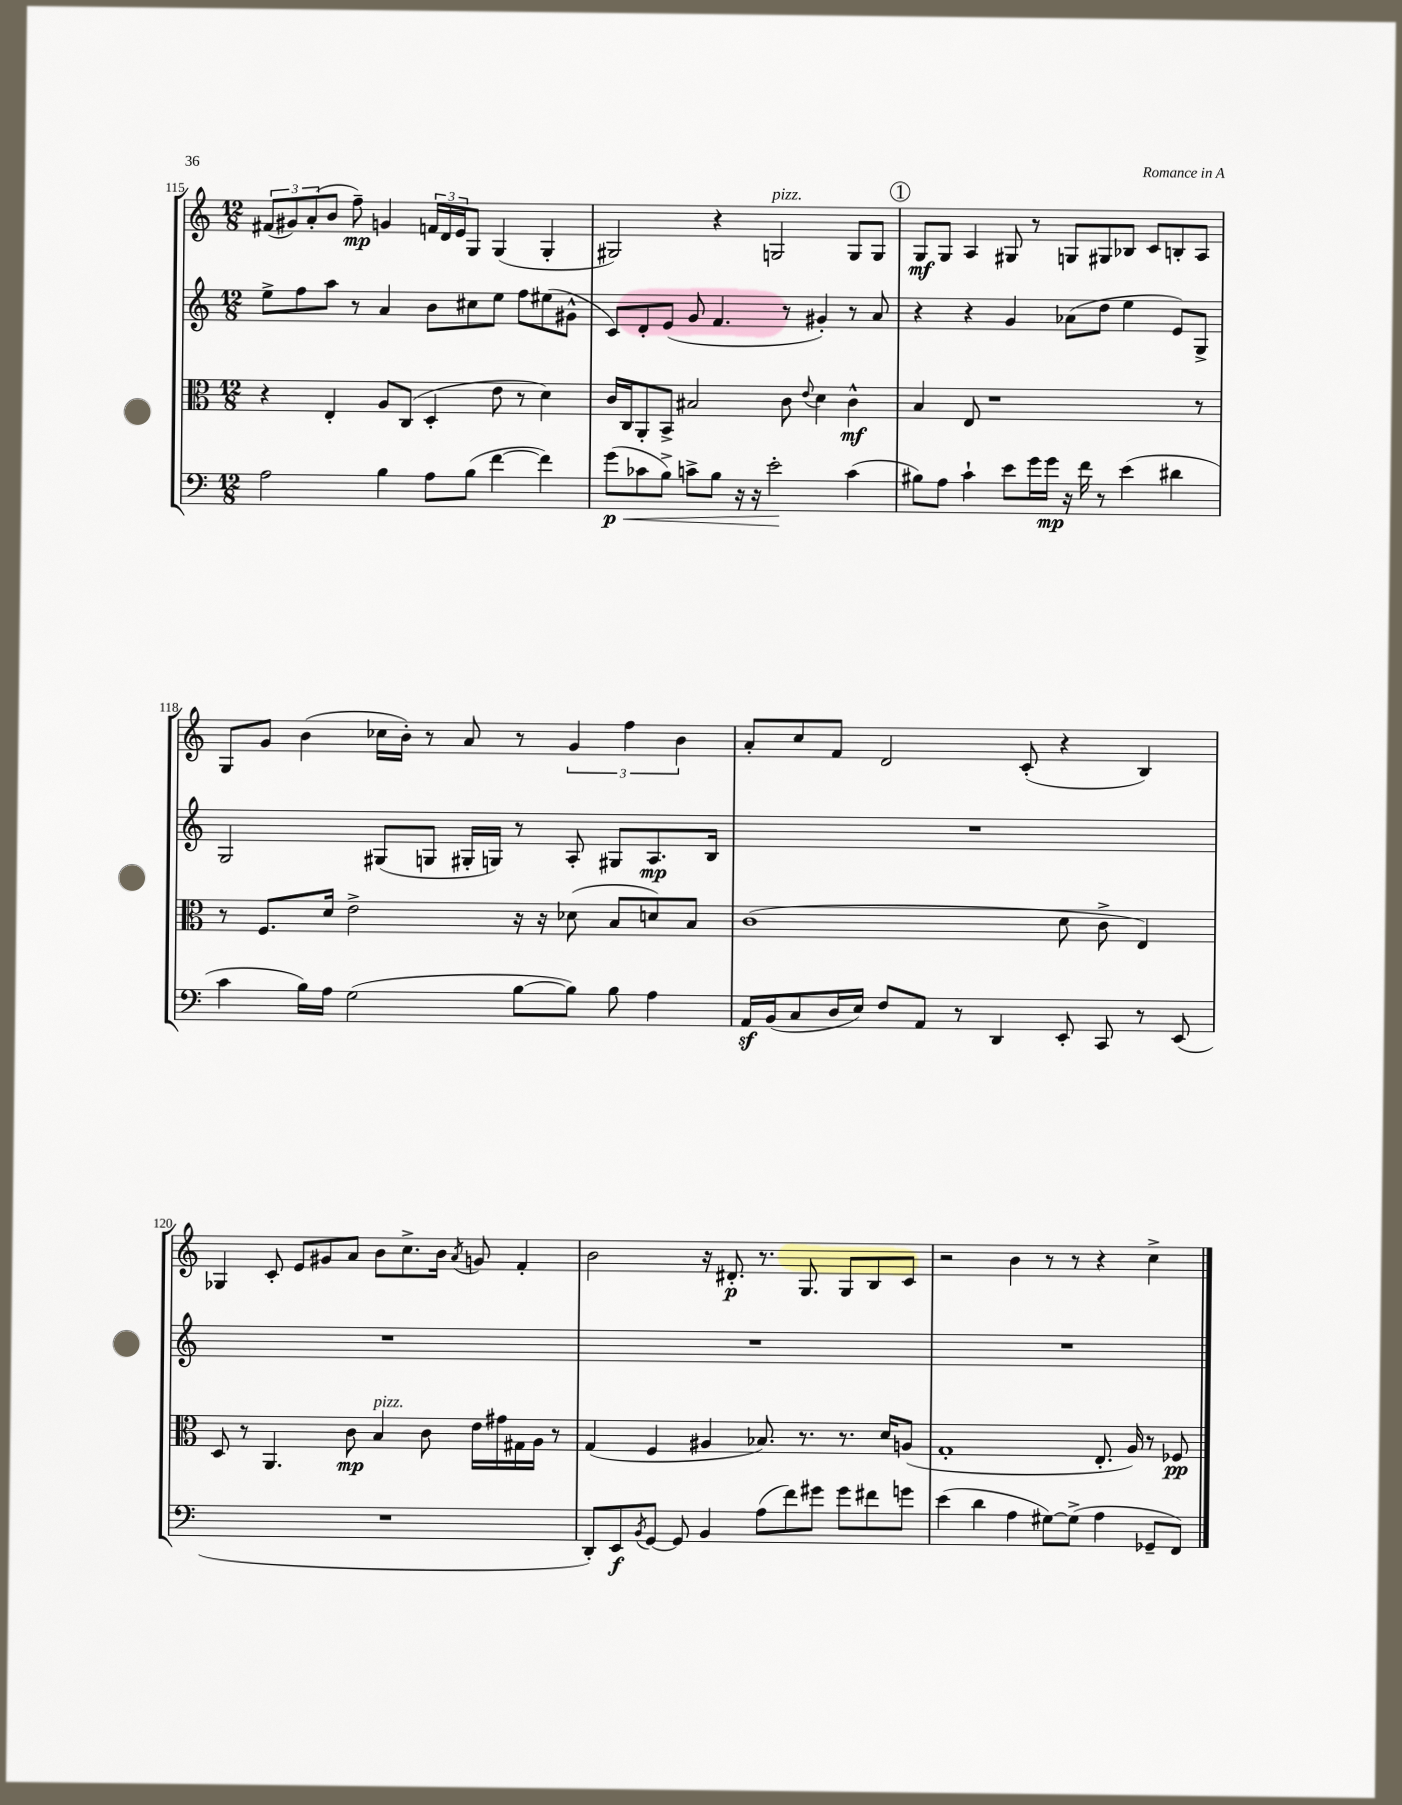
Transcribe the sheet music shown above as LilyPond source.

<<
\new StaffGroup <<
\new Staff = "s0" {
    \clef treble \key c \major \numericTimeSignature \time 12/8
    \tuplet 3/2 { fis'8( gis'8) a'8-.( } b'8 f''8--\mp) g'4 \tuplet 3/2 { f'16 d'16 e'16 } g8 g4( g4-. |
    gis2) r4 g2^\markup { \italic "pizz." } g8 g8 |
    \mark \markup { \circle "1" } g8\mf g8 a4 gis8 r8 g8 gis8 bes8 c'8 b8-. a8 |
    g8 g'8 b'4( ces''16 b'16-.) r8 a'8 r8 \tuplet 3/2 { g'4 f''4 b'4 } |
    a'8-. c''8 f'8 d'2 c'8-.( r4 b4) |
    ges4 c'8-. e'8 gis'8 a'8 b'8 c''8.-> b'16 \acciaccatura { a'8 } g'8 f'4-. |
    b'2 r16 dis'8.-.\p r8. g8. g8 b8 c'8 |
    r2 b'4 r8 r8 r4 c''4-> \bar "|." |
}
\new Staff = "s1" {
    \clef treble \key c \major \numericTimeSignature \time 12/8
    e''8-> f''8 a''8 r8 a'4 b'8 cis''8 e''8 f''8 eis''8( gis'8-^ |
    c'8) d'8-. e'8( g'8 f'4. r8 gis'4-.) r8 a'8 |
    \mark \markup { \circle "1" } r4 r4 g'4 aes'8( d''8 e''4 e'8) g8-> |
    g2 gis8( g8 gis16-. g16) r8 a8-. gis8 a8.\mp b16 |
    R1. |
    R1. |
    R1. |
    R1. \bar "|." |
}
\new Staff = "s2" {
    \clef alto \key c \major \numericTimeSignature \time 12/8
    r4 e4-. a8 c8( d4-. e'8 r8 d'4) |
    c'16 c16 a,8-. b,8-> bis2 c'8 \appoggiatura { e'8 } d'4 c'4-^\mf |
    \mark \markup { \circle "1" } b4 e8 r1 r8 |
    r8 f8. d'16 e'2-> r16 r16 des'8( b8 d'8) b8 |
    c'1( d'8 c'8-> e4) |
    d8 r8 a,4. c'8\mp b4^\markup { \italic "pizz." } c'8 e'16 gis'16 gis16 a16 r8 |
    g4( f4 ais4 bes8.) r8. r8. d'16 a8( |
    g1-. e8.-. a16) r8 fes8\pp \bar "|." |
}
\new Staff = "s3" {
    \clef bass \key c \major \numericTimeSignature \time 12/8
    a2 b4 a8 b8( f'4~ f'4) |
    g'8\p\<( ces'8 b8->) c'8-> b8 r16 r16 e'2-.\! c'4( |
    \mark \markup { \circle "1" } bis8) a8 c'4-! e'8 g'16 g'16\mp r16 f'16 r8 e'4( dis'4 |
    c'4 b16) a16 g2( b8~ b8) b8 a4 |
    a,16\sf b,16( c8 d16 e16) f8 a,8 r8 d,4 e,8-. c,8 r8 e,8( |
    R1. |
    d,8-.) e,8\f \acciaccatura { b,8 } g,8~ g,8 b,4 a8( f'8) gis'8 gis'8 fis'8 g'8 |
    e'4( d'4 a4 gis8~) gis8->( a4 ges,8-- f,8) \bar "|." |
}
>>
>>
\layout { \context { \Score currentBarNumber = #115 } }
